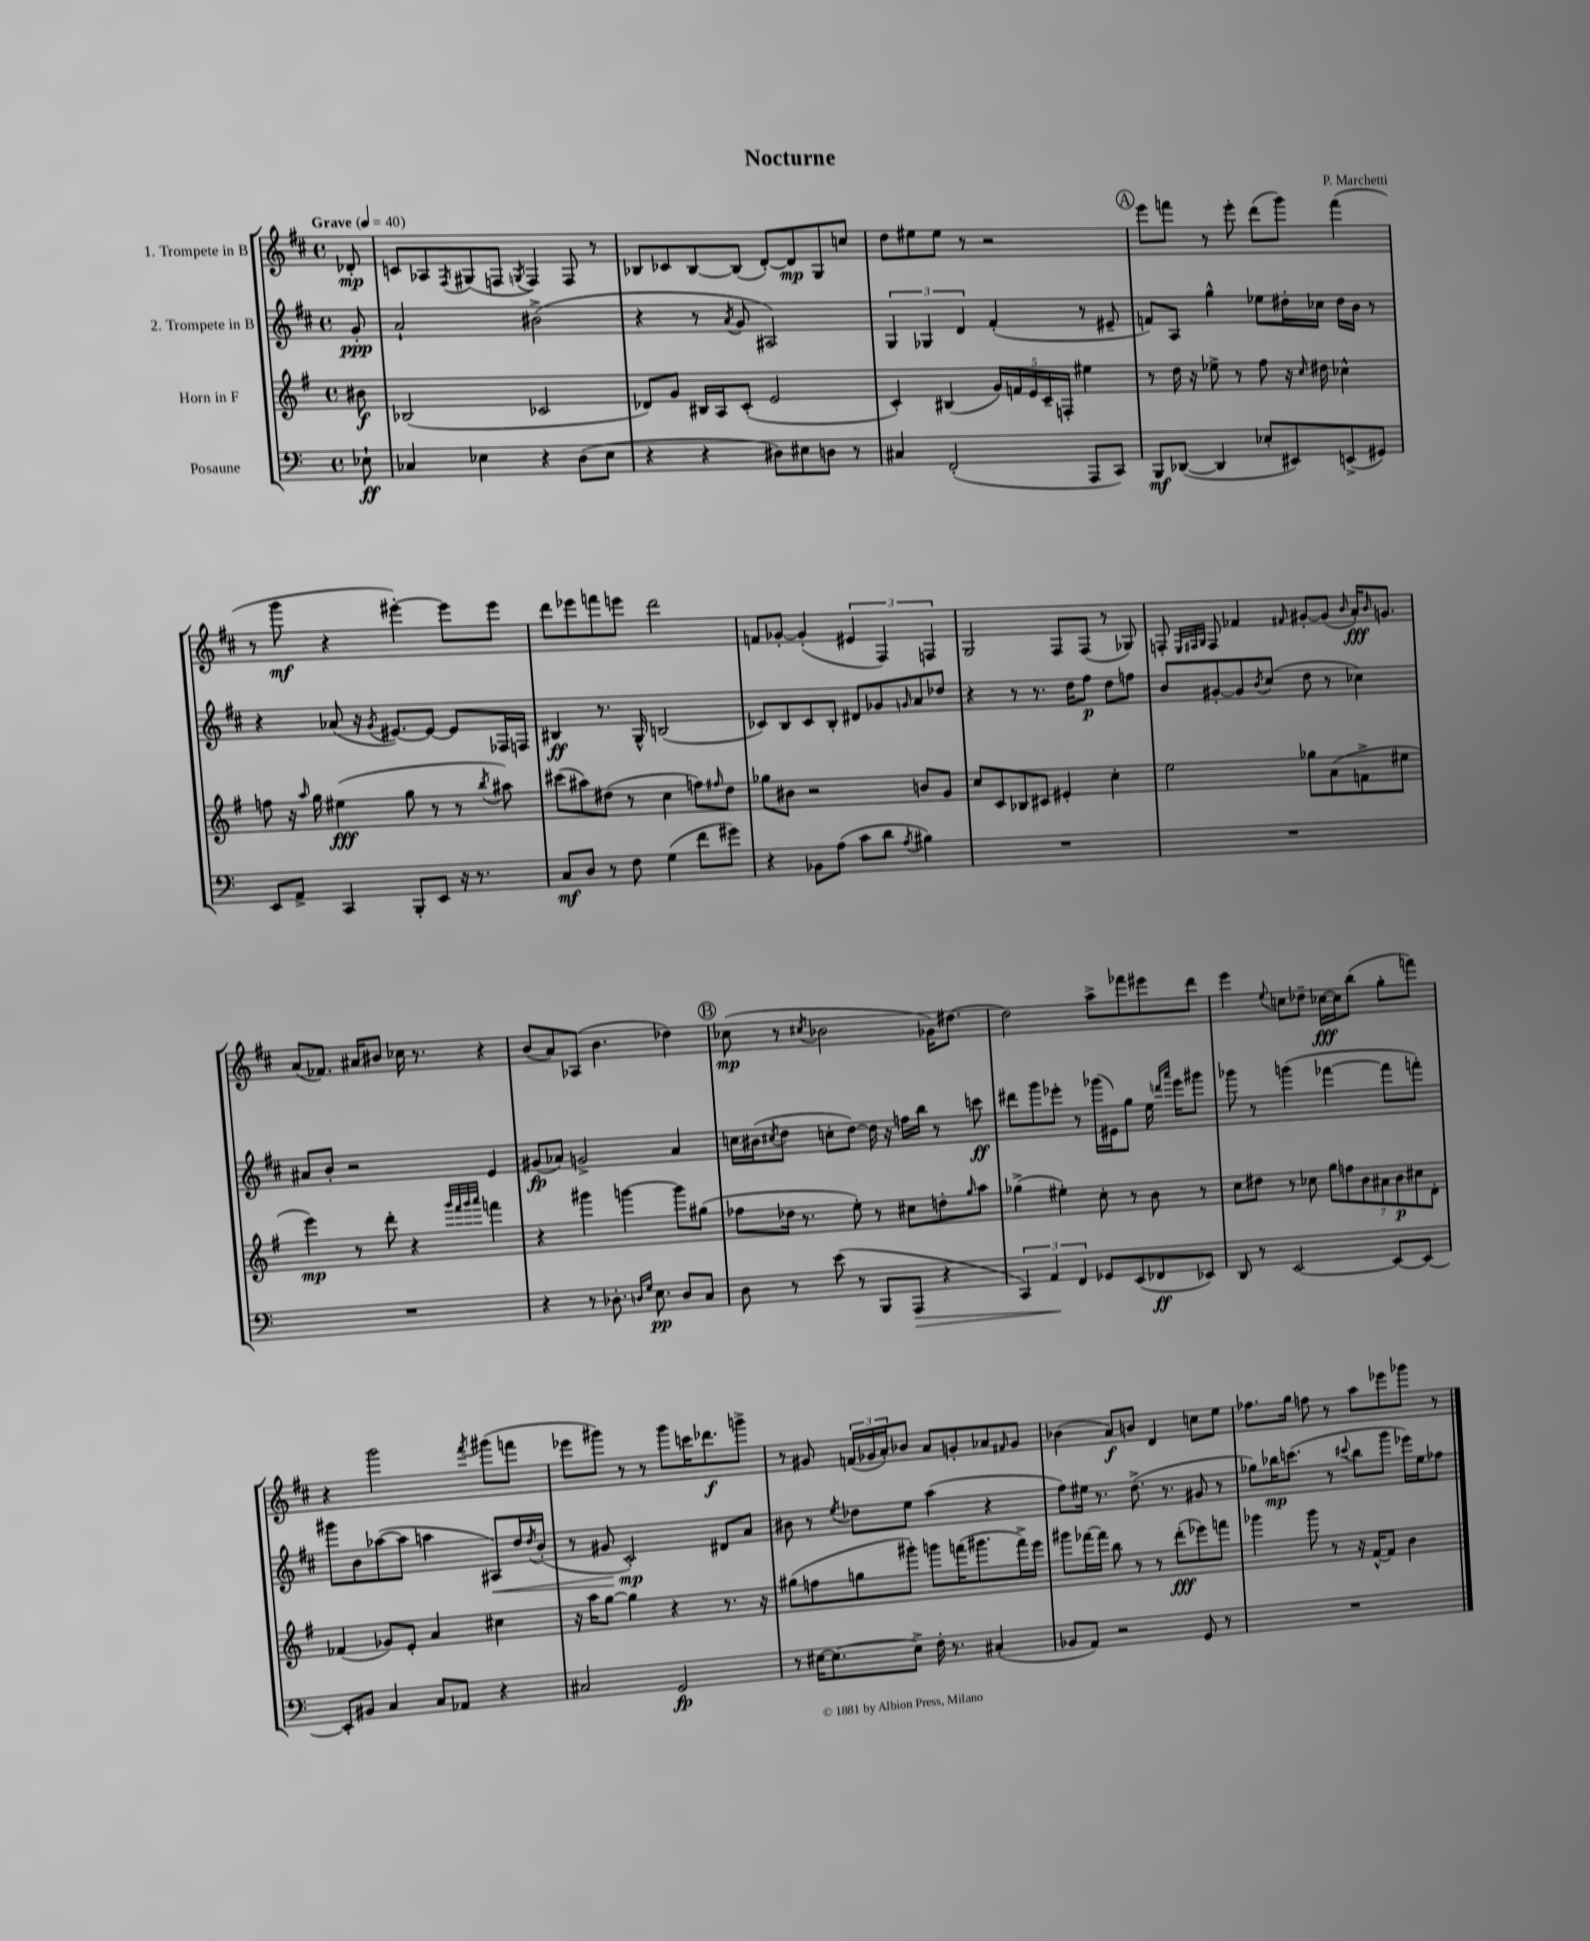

**kern	**dynam	**kern	**dynam	**kern	**dynam	**kern	**dynam
*part4	*part4	*part3	*part3	*part2	*part2	*part1	*part1
*staff4	*staff4	*staff3	*staff3	*staff2	*staff2	*staff1	*staff1
*I"Posaune	*	*I"Horn in F	*	*I"2. Trompete in B	*	*I"1. Trompete in B	*
*clefF4	*	*clefG2	*	*clefG2	*	*clefG2	*
*k[]	*	*k[f#]	*	*k[f#c#]	*	*k[f#c#]	*
*M4/4	*	*M4/4	*	*M4/4	*	*M4/4	*
*met(c)	*	*met(c)	*	*met(c)	*	*met(c)	*
*MM40	*	*MM40	*	*MM40	*	*MM40	*
=	=	=	=	=	=	=	=
!	!	!	!	!	!	!LO:TX:a:B:t=Grave	!
8E-X`\	ff	8b#X\	f	8g'/	ppp	8d-X'/	mp
=1	=1	=1	=1	=1	=1	=1	=1
4C-X/	.	(2B-X/	.	2a`/	.	8cn/L	.
.	.	.	.	.	.	8A-X/	.
.	.	.	.	.	.	8qF#/	.
4E-X\	.	.	.	.	.	(8G#X/	.
.	.	.	.	.	.	8Fn/J	.
.	.	.	.	.	.	8qGn/	.
4r	.	2c-X/	.	(2b#X^\	.	4F/)	.
(8D\L	.	.	.	.	.	8F/	.
8E-\J	.	.	.	.	.	8r	.
=2	=2	=2	=2	=2	=2	=2	=2
4r	.	8d-X/L)	.	4r	.	8B-X/L	.
.	.	8g/J	.	.	.	8c-X/	.
4r	.	16B#X/LL	.	8r	.	[8B-/	.
.	.	16A/J	.	.	.	.	.
.	.	.	.	8qa/	.	.	.
.	.	(8c'/J	.	8g/	.	(8B-/J]	.
8D#X\L)	.	2e/	.	2A#X/)	.	[8d'/L)	.
8E#X\	.	.	.	.	.	8d/]	mp
8Dn\J	.	.	.	.	.	8G/	.
8r	.	.	.	.	.	8ccn/J	.
=3	=3	=3	=3	=3	=3	=3	=3
4C#X/	.	4c'/)	.	6G/	.	8dd\L	.
.	.	.	.	.	.	8ee#X\	.
.	.	.	.	6G-X/	.	.	.
(2FF'/	.	(4B#X/	.	.	.	8ee#\J	.
.	.	.	.	6d/	.	.	.
.	.	.	.	.	.	8r	.
.	.	20g/LL)	.	(4f#'/	.	2r	.
.	.	20fn/	.	.	.	.	.
.	.	20e/	.	.	.	.	.
.	.	20c~/	.	.	.	.	.
.	.	20Fn'/JJ	.	.	.	.	.
8AAA/L	.	4ee#X\	.	8r	.	.	.
8CC/J)	.	.	.	8e#X~/	.	.	.
!!LO:REH:place=s1:t=A
=4	=4	=4	=4	=4	=4	=4	=4
8BBB/L	mf	8r	.	8fn/L)	.	8eee\L	.
([8DD-X/J	.	16dd\	.	8A/J	.	8fffn\J	.
.	.	16r	.	.	.	.	.
4DD-/]	.	8ee-X^\	.	4gg^^\	.	8r	.
.	.	8r	.	.	.	8eee'\	.
8E-X'/L	.	8ff#\	.	8ee-X\L	.	(8ddd\L	.
8EE#X/)	.	16r	.	16dd#X'\L	.	8ggg\J)	.
.	.	16qqcc/	.	.	.	.	.
.	.	16dd#X\	.	16cc-X\JJ	.	.	.
(8EEn^/	.	4cc-X^^\	.	16dd#\LL	.	(4fff\	.
.	.	.	.	16b\JJ	.	.	.
8GG#X/J)	.	.	.	8r	.	.	.
!!LO:LB:g=z
=5	=5	=5	=5	=5	=5	=5	=5
8EE/L	.	8ffn\	.	4r	.	8r	.
8AA^/J	.	16r	.	.	.	8ggg\	mf
.	.	16qqaa/	.	.	.	.	.
.	.	16gg\	.	.	.	.	.
4CC/	.	(4ee#X\	fff	(8a-X/	.	4r	.
.	.	.	.	16r	.	.	.
.	.	.	.	8qg/	.	.	.
.	.	.	.	[8.e#X/L)	.	.	.
8BBB'/L	.	8gg\	.	.	.	[4eee#X'\)	.
8EE/J	.	8r	.	8e#/J_	.	.	.
16r	.	8r	.	8e#/L]	.	8eee#\L]	.
8.r	.	.	.	.	.	.	.
.	.	8qbb/	.	.	.	.	.
.	.	8aa#X\)	.	16F-X/L	.	8eee#\J	.
.	.	.	.	16Fn/JJ	.	.	.
=6	=6	=6	=6	=6	=6	=6	=6
8C/L	mf	(8ccc#X\L	.	4B#X/	ff	8ddd\L	.
8D/J	.	8aa#X\)	.	.	.	8eee-X\	.
8r	.	(8dd#X\J	.	8.r	.	8fffn\	.
8F\	.	8r	.	.	.	8eeen\J	.
.	.	.	.	16G^^/	.	.	.
(4G\	.	4cc\	.	(2Bn/	.	2ddd\	.
8f\L	.	8ffn\L)	.	.	.	.	.
.	.	16qqff#X/	.	.	.	.	.
8g#X\J)	.	8dd#\J	.	.	.	.	.
=7	=7	=7	=7	=7	=7	=7	=7
4r	.	8gg-X\L	.	8c-X/L)	.	8fn/L	.
.	.	8b#X\J	.	8B/	.	[8g-X'/J	.
8BB-X\L	.	2r	.	8c-/	.	(4g-'/]	.
(8A\J	.	.	.	8B'/J	.	.	.
8c\L	.	.	.	8d#X/L	.	6e#X/	.
8d\J	.	.	.	8g-X/	.	.	.
.	.	.	.	.	.	6F#/)	.
8qA/	.	.	.	16qqgn/	.	.	.
4B#X\)	.	8bn/L	.	8a/	.	.	.
.	.	.	.	.	.	6Fn/	.
.	.	8g/J	.	8dd-X/J	.	.	.
=8	=8	=8	=8	=8	=8	=8	=8
1r	.	8cc/L	.	4r	.	2G/	.
.	.	8c/	.	.	.	.	.
.	.	8B-X/	.	8r	.	.	.
.	.	8c#X/J	.	8.r	.	.	.
.	.	4e#X'/	.	.	.	8F#/L	.
.	.	.	.	16dd\KL	.	.	.
.	.	.	.	8ff#\J	p	(8F#/J	.
.	.	4cc'\	.	8dd\L	.	8r	.
.	.	.	.	8ffn\J	.	8G-X/)	.
=9	=9	=9	=9	=9	=9	=9	=9
1r	.	2ee\	.	8b/L	.	8Fn'/	.
.	.	.	.	.	.	32qqE/LLL	.
.	.	.	.	.	.	32qqF#X/	.
.	.	.	.	.	.	32qqG/JJJ	.
.	.	.	.	[8g#X'/	.	8F#/	.
.	.	.	.	8g#/]	.	4f-X/	.
.	.	.	.	8qb/	.	.	.
.	.	.	.	(8cc#/J	.	.	.
.	.	.	.	.	.	16qqf#X/	.
.	.	8gg-X\L	.	8dd\	.	[8g#X'/L	.
.	.	(8a\	.	8r	.	(8g#/J]	.
.	.	.	.	.	.	16qqb/	.
.	.	8fn^\	.	4cc-X\)	.	16a'/KL)	fff
.	.	.	.	.	.	16qqb/	.
.	.	.	.	.	.	8.gn/J	.
.	.	8ee#X\J	.	.	.	.	.
!!LO:LB:g=z
=10	=10	=10	=10	=10	=10	=10	=10
1r	.	4eee\)	mp	8a#X/L	.	(8a/L	.
.	.	.	.	8b'/J	.	8.f-X/J)	.
.	.	8r	.	2r	.	.	.
.	.	.	.	.	.	16a#X/KL	.
.	.	8ddd'\	.	.	.	8b#X/J	.
.	.	4r	.	.	.	16cc-X\	.
.	.	.	.	.	.	8.r	.
.	.	32qqggg/LLL	.	.	.	.	.
.	.	32qqfff#/	.	.	.	.	.
.	.	32qqggg/	.	.	.	.	.
.	.	32qqaaa/JJJ	.	.	.	.	.
.	.	4fffn\	.	4e/	.	4r	.
=11	=11	=11	=11	=11	=11	=11	=11
4r	.	4r	.	(8g#X/L	fp	(8b/L	.
.	.	.	.	8a-X/J)	.	8a/)	.
8r	.	4ggg#X\	.	2gn^/	.	(8A-X/J	.
8.D-X'\	.	.	.	.	.	4.b\	.
.	.	[4gggn\	.	.	.	.	.
16qqDn/LL	.	.	.	.	.	.	.
16qqG/JJ	.	.	.	.	.	.	.
8.E\	pp	.	.	.	.	.	.
8D/L	.	8ggg\L]	.	4a-/	.	4dd-X\)	.
8C/J	.	(8gg#X\J	.	.	.	.	.
!!LO:REH:place=s1:t=B
=12	=12	=12	=12	=12	=12	=12	=12
8D\	.	8ff-X\L	.	16ccn\LL	.	(8cc-X\	mp
.	.	.	.	(16b#X\J	.	.	.
.	.	.	.	8qcc#X/	.	.	.
8r	.	16dd-X\Jk	.	8dd\J	.	8r	.
.	.	8.r	.	.	.	.	.
.	.	.	.	.	.	8qcc#X/	.
(8e\	.	.	.	8ccn'\L	.	2b-X\	.
8r	.	8ee'\)	.	[8dd\J)	.	.	.
8BBB/L	.	8r	.	16dd\]	.	.	.
.	.	.	.	16r	.	.	.
!	!LO:HP:b	!	!	!	!	!	!
8AAA/J	>	8cc#X\L	.	16ffn\LL	.	.	.
.	.	.	.	16bb\JJ	.	.	.
4r	.	8ddn'\	.	8r	.	16g-X\KL)	.
.	.	.	.	.	.	[8.dd#X\J	.
.	.	16qqgg/	.	.	.	.	.
.	.	8aa\J	.	8cccn\	ff	.	.
=13	=13	=13	=13	=13	=13	=13	=13
6CC/)	.	(4gg-X^\	.	8ddd#X\L	.	2dd#\]	.
.	.	.	.	8ggg\	.	.	.
6AA/	.	.	.	.	.	.	.
.	.	4ee#X'\)	.	8eee-X'\J	.	.	.
6FF/	]	.	.	.	.	.	.
.	.	.	.	8r	.	.	.
8GG-X/L	.	8cc'\	.	(16ggg-X\LL	.	8aa^\L	.
.	.	.	.	16e#X\J)	.	.	.
(8EE/	.	8r	.	8gg\J	.	8fff-X\	.
8FF-X/	ff	8b\	.	16ee\	.	8eee#X\	.
.	.	.	.	16qqdddn/LL	.	.	.
.	.	.	.	16qqaaa/JJ	.	.	.
.	.	.	.	16eee-\KL	.	.	.
8EE-X/J)	.	8r	.	8ggg#X\J	.	8ddd\J	.
=14	=14	=14	=14	=14	=14	=14	=14
8DD/	.	8cc\L	.	8ggg-X\	.	4eee\	.
8r	.	8dd#X\J	.	8r	.	.	.
.	.	.	.	.	.	8qqee/	.
[2EE/	.	8r	.	(4gggn\	.	8ccn\L	.
.	.	8cc-X\	.	.	.	8dd-X~\J	.
.	.	14gg\L	.	[4fff-X\	.	[16cc-X\LL	fff
.	.	.	.	.	.	16cc-\J]	.
.	.	14ffn\	.	.	.	.	.
.	.	.	.	.	.	(8bb\J	.
.	.	14b\	.	.	.	.	.
.	.	14a#X\	.	.	.	.	.
8EE/L_	.	.	.	8fff-\L]	.	8gg'\L	.
.	.	14b\	p	.	.	.	.
.	.	14cc#X\	.	.	.	.	.
8EE/J_	.	.	.	8fffn'\J)	.	8fffn\J)	.
.	.	14d'\J	.	.	.	.	.
!!LO:LB:g=z
=15	=15	=15	=15	=15	=15	=15	=15
8EE'/L]	.	(4f-X/	.	8ggg#X\L	.	4r	.
8BB#X/J	.	.	.	8b\	.	.	.
4C/	.	8g-X/L)	.	([8aa-X\	.	2ggg\	.
.	.	8e'/J	.	8aa-\J]	.	.	.
8C/L	.	4a/	.	4aan\	.	.	.
8AA-X/J	.	.	.	.	.	.	.
.	.	.	.	.	.	8qfff#/	.
!	!	!	!	!	!LO:HP:b	!	!
4r	.	4cc#X\	.	8A#X/L)	<	(8ggg#X\L	.
.	.	.	.	16dd/L	.	8fffn\J	.
.	.	.	.	8qdd/	.	.	.
.	.	.	.	(16b'/JJ	.	.	.
=16	=16	=16	=16	=16	=16	=16	=16
2C#X/	.	16r	.	8r	.	8eee-X\L	.
.	.	16aa\KL	.	.	.	.	.
.	.	[8gg\J	.	8g#X/	.	8ggg#X\J)	.
.	.	4gg\]	.	2c#'/)	mp	8r	.
.	.	.	.	.	.	8r	.
2GG/	fp	4r	.	.	.	8ggg#\L	.
.	.	.	.	.	.	16cccn\K	.
.	.	.	.	.	.	8.ddd-X\	f
.	.	8.r	.	8d#X/L	[	.	.
.	.	.	.	8a/J	.	8gggn^\J	.
.	.	16r	.	.	.	.	.
=17	=17	=17	=17	=17	=17	=17	=17
8r	.	(8gg#X\L	.	8b#X\	.	8r	.
[16E#X\KL	.	8ffn\	.	8r	.	8g#X/	.
8.E#\_	.	.	.	.	.	.	.
.	.	.	.	8qee/	.	.	.
.	.	8ggn\	.	8dd-X\L	.	(24fn/LL	.
.	.	.	.	.	.	24g-X/	.
.	.	.	.	.	.	24a'/J)	.
8E#^\J]	.	8ggg#X'\J)	.	8ee\J	.	8b-X/J	.
16F'\	.	8gggn\L	.	(4aa\	.	8a/L	.
8.r	.	.	.	.	.	.	.
.	.	(16fffn\K	.	.	.	8gn'/	.
.	.	8.ggg#X\	.	.	.	.	.
(4C#X'/	.	.	.	4r	.	8a-X/	.
.	.	.	.	.	.	16qqf#X/	.
.	.	16fff^\L)	.	.	.	8g/J	.
.	.	16eee\JJ	.	.	.	.	.
=18	=18	=18	=18	=18	=18	=18	=18
8BB-X/L	.	8ggg#X\L	.	8ff#\L)	.	(4b-X\	.
8AA/J)	.	[16fff-X\L	.	16ee#X\Jk	.	.	.
.	.	16fff-\JJ]	.	8.r	.	.	.
2r	.	8bb\	.	.	.	8a/L)	f
.	.	8r	.	(8.dd^\	.	8bn/J	.
.	.	8r	.	.	.	4d/	.
.	.	.	.	8.r	.	.	.
.	.	(8ddd'\L	fff	.	.	.	.
8GG/	.	8eee-X\)	.	8g#X/	.	8ccn\L	.
8r	.	8fffn\J	.	8r	.	8ee\J	.
=19	=19	=19	=19	=19	=19	=19	=19
1r	.	4ggg-X\	.	8gg-X\L)	.	8.ff-X\L	.
.	.	.	.	16bb-X\K	mp	.	.
.	.	.	.	(8.cccn\J	.	16gg\Jk	.
.	.	8ggg-\	.	.	.	8ffn\	.
.	.	8r	.	8r	.	8r	.
.	.	.	.	8qqccc#X/	.	.	.
.	.	16r	.	8bb-\L	.	8aa\L	.
.	.	[16f#^^/KL	.	.	.	.	.
.	.	8f#/J]	.	8ggg\J	.	8eee-X\	.
.	.	4b\	.	16eee-X\LL)	.	8ggg-X\J	.
.	.	.	.	16ee\J	.	.	.
.	.	.	.	8ff-X\J	.	8r	.
==	==	==	==	==	==	==	==
*-	*-	*-	*-	*-	*-	*-	*-
